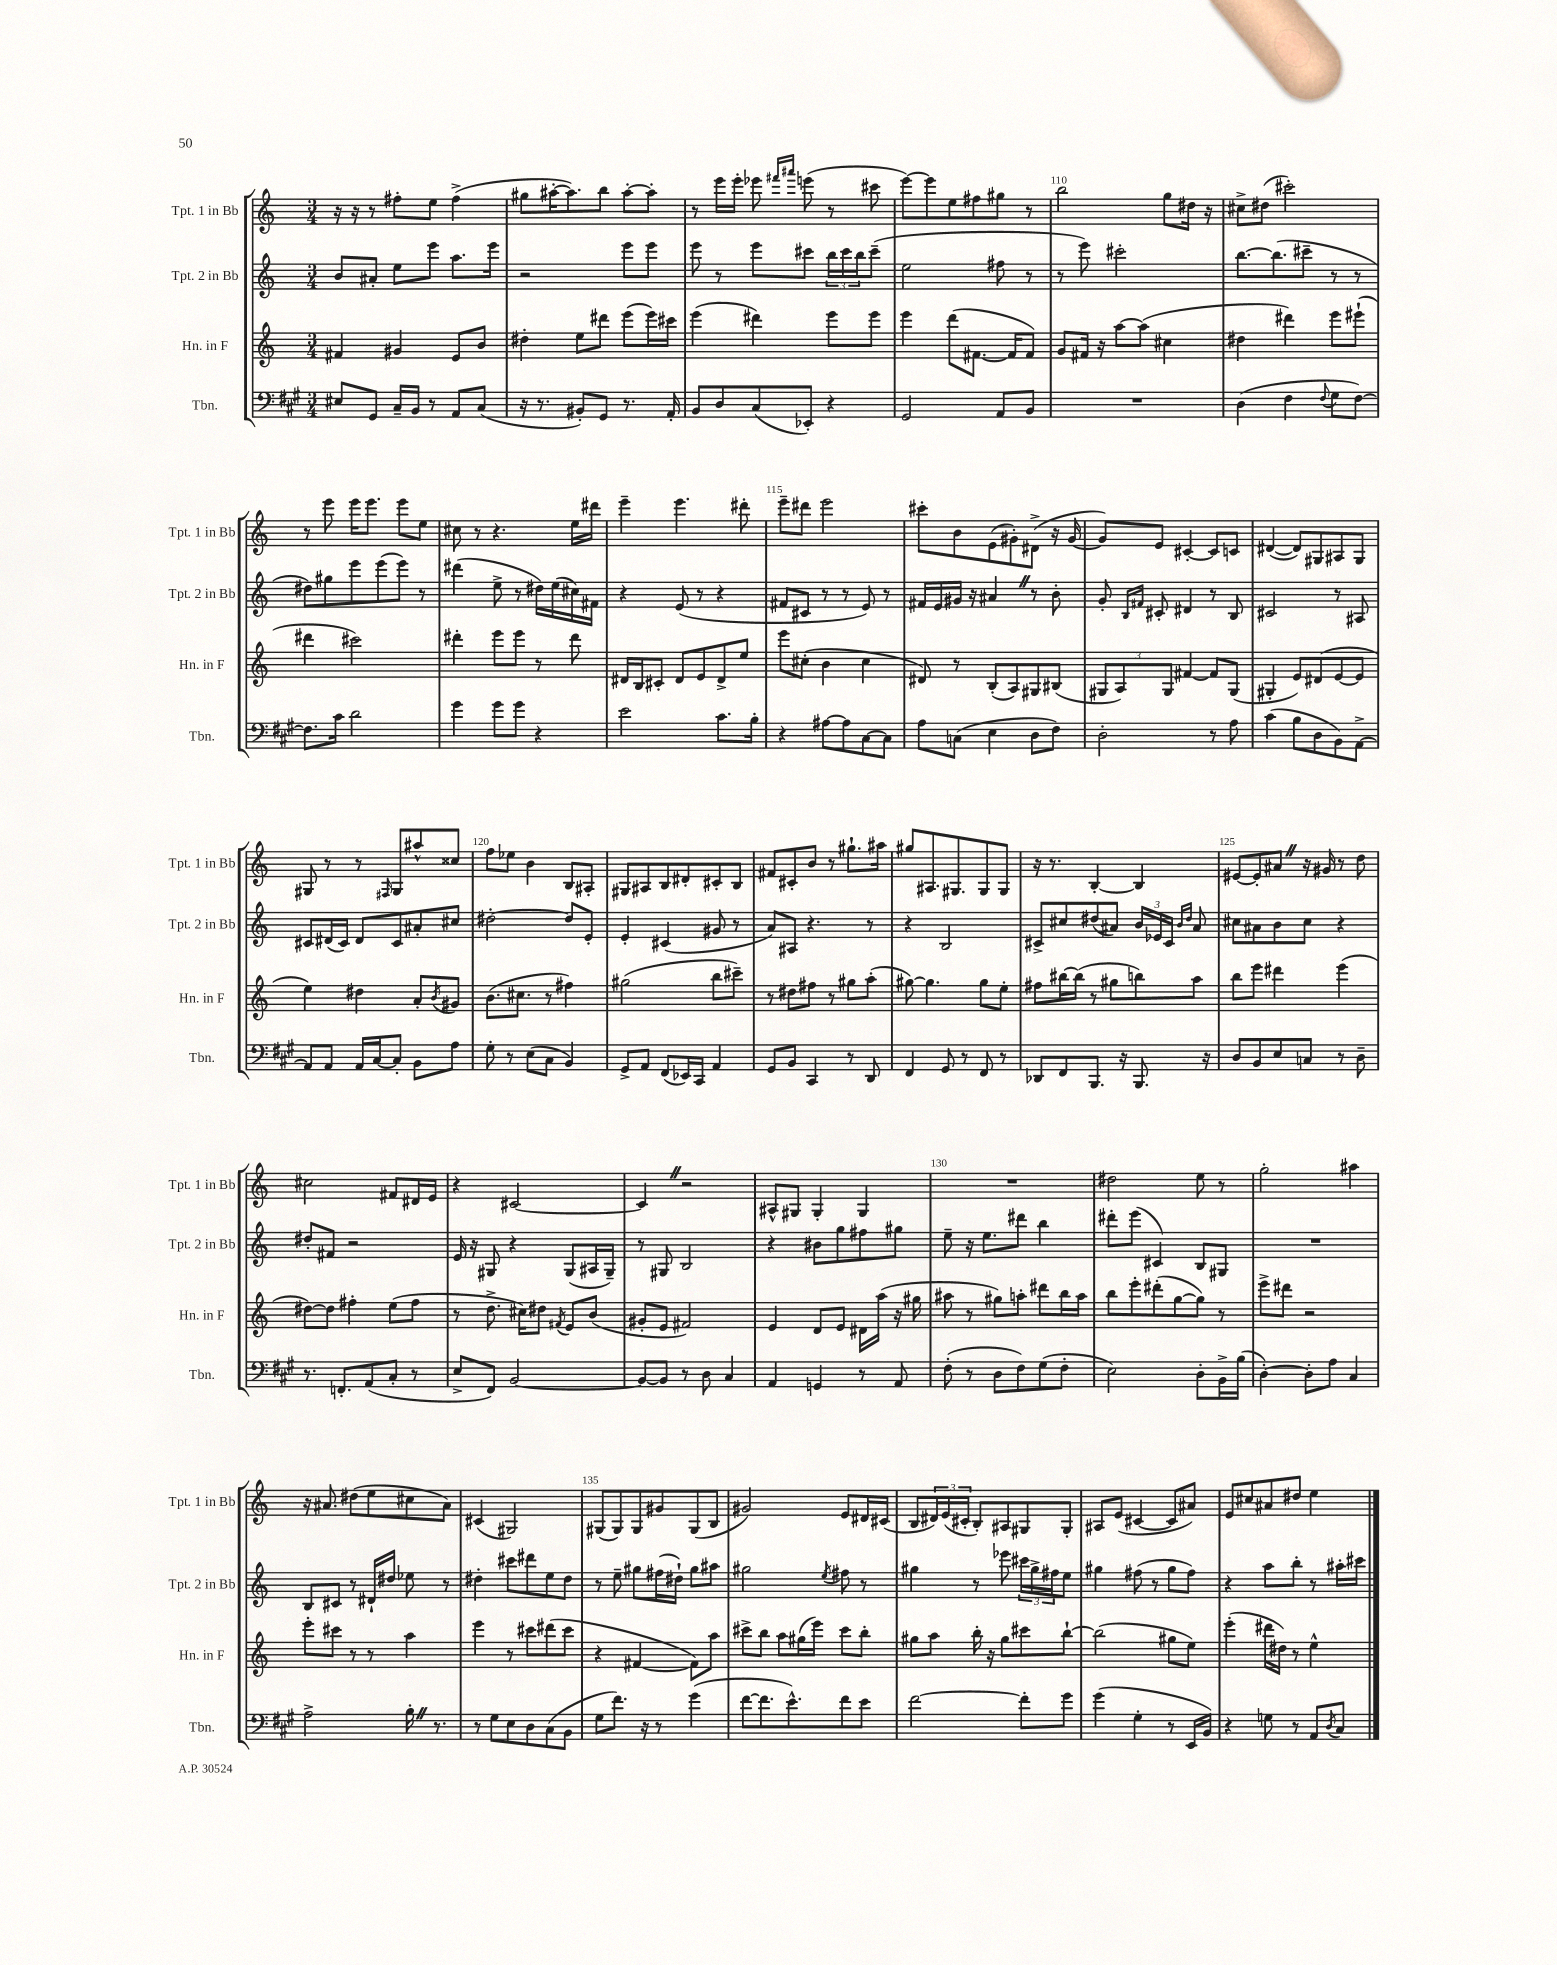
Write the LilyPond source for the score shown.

<<
\new StaffGroup <<
\new Staff = "s0" \with { instrumentName = "Tpt. 1 in Bb" shortInstrumentName = "Tpt. 1 in Bb" } {
    \clef treble \key c \major \numericTimeSignature \time 3/4
    r16 r16 r8 fis''8-. e''8 fis''4->( |
    gis''8 ais''16~-. ais''8.) b''8 ais''8~-. ais''8-. |
    r8 e'''16 e'''16-. ees'''8 \grace { fis'''16 ais'''16 } e'''8( r8 cis'''8 |
    e'''8~) e'''8 e''8 fis''8 gis''8 r8 |
    b''2 g''8 dis''16 r16 |
    cis''8-> dis''8( cis'''2-.) |
    r8 e'''8 e'''16 e'''8. e'''8 e''8 |
    cis''8 r8 r4. e''16 dis'''16 |
    e'''4-- e'''4. dis'''8-. |
    e'''8-- dis'''8 e'''2 |
    cis'''8-. b'8 e'8( gis'8-.) dis'8->( r16 gis'16~ |
    gis'8) e'8 cis'4~-. cis'8 c'8 |
    dis'4~( dis'8) gis8 ais8 gis8 |
    gis8 r8 r8 \grace { fis16 } gis8 ais''8-^ cisis''8 |
    f''8 ees''8 b'4 b8 ais8-. |
    gis8 ais8 b8 dis'8-. cis'8-. b8 |
    fis'8 cis'8-. b'8 r8 gis''8.-! ais''16 |
    gis''8 ais8. gis8. gis8 gis8 |
    r16 r8. b4~-. b4 |
    eis'8~ eis'8-. ais'8 \once \override BreathingSign.text = \markup { \musicglyph "scripts.caesura.straight" } \breathe r16 gis'16 r8 d''8 |
    cis''2 fis'8 dis'16 e'16 |
    r4 cis'2~ |
    cis'4 \once \override BreathingSign.text = \markup { \musicglyph "scripts.caesura.straight" } \breathe r2 |
    ais8-^ gis8 gis4-. gis4 |
    R2. |
    dis''2 e''8 r8 |
    g''2-. ais''4 |
    r16 ais'8. dis''8( e''8 cis''8 ais'8) |
    cis'4( gis2) |
    gis8( gis8) gis8 gis'8 gis8( b8 |
    gis'2) e'8 dis'16 cis'16( |
    b8 \tuplet 3/2 { dis'16) e'16( cis'16-. } b8-.) ais8 gis8 gis8-. |
    ais8 e'8( cis'4~ cis'8 ais'8) |
    e'8 cis''8 ais'8 dis''8 e''4 \bar "|." |
}
\new Staff = "s1" \with { instrumentName = "Tpt. 2 in Bb" shortInstrumentName = "Tpt. 2 in Bb" } {
    \clef treble \key c \major \numericTimeSignature \time 3/4
    b'8 ais'8-. e''8 e'''8 a''8. e'''16 |
    r2 e'''8 e'''8 |
    e'''8 r8 e'''8 cis'''8 \tuplet 3/2 { b''16 cis'''16 b''16 } cis'''8--( |
    e''2 fis''8 r8 |
    r8 e'''8) cis'''2-. |
    b''8.~ b''8.( cis'''8-- r8 r8 |
    dis''8) gis''8 e'''8 e'''8( e'''8) r8 |
    dis'''4( e''8-> r8 dis''16) e''16( cis''16) fis'16 |
    r4 e'8( r8 r4 |
    fis'8 cis'8 r8 r8 e'8) r8 |
    fis'16 e'16 gis'16 r16 ais'4 \once \override BreathingSign.text = \markup { \musicglyph "scripts.caesura.straight" } \breathe r8 b'8-. |
    g'8-. \grace { b16 fis'16 } cis'8-. dis'4 r8 b8 |
    cis'2 r8 ais8 |
    cis'8 dis'16( cis'16) dis'8 cis'8 ais'8-. cis''8 |
    dis''2~-. dis''8 e'8-. |
    e'4-. cis'4( gis'8 r8 |
    a'8) ais8 r4. r8 |
    r4 b2 |
    cis'8-> cis''8 dis''8( ais'8) \tuplet 3/2 { b'16 ees'16 cis'16 } \grace { b'16 dis''16 } ais'8 |
    cis''8 ais'8 b'8 cis''8 r4 |
    dis''8-. fis'8 r2 |
    e'16 r16 gis8 r4 gis8( ais16 gis16--) |
    r8 gis8 b2 |
    r4 bis'8 g''8 fis''8 gis''8 |
    e''8-- r16 e''8. dis'''8 b''4 |
    dis'''8-. e'''8( cis'4) b8 gis8 |
    R2. |
    b8 cis'8 r8 dis'16-! dis''16 ees''8 r8 |
    dis''4-. cis'''8 dis'''8 e''8 dis''8 |
    r8 e''8-- gis''8 fis''16( dis''16-!) gis''8 ais''8 |
    gis''2 \acciaccatura { e''8 } fis''8 r8 |
    gis''4 r8 ees'''8 \tuplet 3/2 { cis'''16 gis''16-> fis''16 } e''8 |
    gis''4 fis''8( r8 gis''8 fis''8) |
    r4 a''8 b''8-. r8 ais''16-. cis'''16 \bar "|." |
}
\new Staff = "s2" \with { instrumentName = "Hn. in F" shortInstrumentName = "Hn. in F" } {
    \clef treble \key c \major \numericTimeSignature \time 3/4
    fis'4 gis'4 e'8 b'8 |
    dis''4-. e''8 dis'''8 e'''8( e'''16) cis'''16 |
    e'''4( dis'''4) e'''8 e'''8 |
    e'''4 d'''8( fis'8.~ fis'16 fis'8) |
    g'8 fis'16 r16 a''8~ a''8( cis''4 |
    dis''4 dis'''4) e'''8 eis'''8-!( |
    dis'''4 cis'''2) |
    dis'''4-. e'''8 e'''8 r8 dis'''8 |
    dis'16 b16 cis'8-. dis'8 e'8 dis'8-> e''8 |
    e'''8 cis''8-.( b'4 cis''4 |
    dis'8) r8 b8-.( a8) gis8 bis8( |
    \tuplet 3/2 { gis8 a8) gis8 } fis'4~ fis'8 gis8( |
    gis4-. e'8) dis'8( e'8~ e'8 |
    e''4) dis''4 a'8-. \acciaccatura { b'8 } gis'8 |
    b'8.( cis''8. r8 fis''4) |
    gis''2( b''8 cis'''8--) |
    r8 dis''8 fis''8 r8 gis''8 a''8-.( |
    gis''8~) gis''4. gis''8 e''8-. |
    fis''8 bis''16~ bis''16( r8 gis''8 b''8) a''8 |
    b''8 e'''8 dis'''4 e'''4( |
    dis''8~) dis''8 fis''4-. e''8( fis''8 |
    r8 d''8.-> cis''16) dis''8 \acciaccatura { fis'8 } e'8 b'8( |
    gis'8-. e'8 fis'2) |
    e'4 d'8 e'8 dis'16 a''16( r16 gis''16 |
    ais''8 r8 gis''8) a''8-. dis'''8 b''16 a''16 |
    b''8 e'''8-. dis'''8-.( g''8~ g''8) r8 |
    e'''8-> dis'''8 r2 |
    e'''8-. cis'''8 r8 r8 a''4 |
    e'''4 r8 cis'''8 dis'''8( cis'''8 |
    r4 fis'4~ fis'8) a''8 |
    cis'''8-> b''8 a''8 gis''16( e'''16) cis'''8 b''8-. |
    gis''8 a''8 b''16-. r16 gis''8 cis'''8 b''8~-! |
    b''2( gis''8 e''8) |
    e'''4-.( dis'''16 dis''16) r8 e''4-^ \bar "|." |
}
\new Staff = "s3" \with { instrumentName = "Tbn." shortInstrumentName = "Tbn." } {
    \clef bass \key a \major \numericTimeSignature \time 3/4
    eis8 gis,8 cis16-- b,16 r8 a,8 cis8( |
    r16 r8. bis,8-.) gis,8 r8. a,16-. |
    b,8 d8 cis8( ees,8-.) r4 |
    gis,2 a,8 b,8 |
    R2. |
    d4( fis4 \appoggiatura { fis8 } gis8 fis8~) |
    fis8. cis'16 d'2 |
    gis'4 gis'8 gis'8 r4 |
    e'2 cis'8. b16-. |
    r4 ais8~ ais8 cis8~ cis8 |
    a8 c8( e4 d8 fis8) |
    d2-. r8 a8 |
    cis'4( b8 d8 b,8) a,8~-> |
    a,8 a,8 a,16 cis16~ cis8-. b,8 a8 |
    gis8-. r8 e8( cis8 b,4) |
    gis,8-> a,8 fis,8( ees,16) cis,16 a,4 |
    gis,8 b,8 cis,4 r8 d,8 |
    fis,4 gis,8 r8 fis,8 r8 |
    des,8 fis,8 b,,8. r16 b,,8. r16 |
    d8 b,8 e8 c8 r8 d8-- |
    r8. f,8.-. a,8( cis8-. r8 |
    e8-> fis,8) b,2~ |
    b,8~ b,8 r8 d8 cis4 |
    a,4 g,4 r8 a,8 |
    fis8-.( r8 d8 fis8) gis8( fis8-. |
    e2) d8-. b,16-> b16( |
    d4~-.) d8-. a8 cis4 |
    a2-> b16-. \once \override BreathingSign.text = \markup { \musicglyph "scripts.caesura.straight" } \breathe r8. |
    r8 gis8 e8 d8 cis8( b,8 |
    gis8 fis'8.) r16 r8 gis'4( |
    fis'8~ fis'8. e'8.-^) fis'8 e'8 |
    fis'2~ fis'8-. gis'8 |
    gis'4( gis4-. r8 e,16 b,16) |
    r4 g8 r8 a,8 \acciaccatura { d8 } cis8 \bar "|." |
}
>>
>>
\layout { \context { \Score currentBarNumber = #106 \override BarNumber.break-visibility = ##(#f #t #t) barNumberVisibility = #(every-nth-bar-number-visible 5) } }
